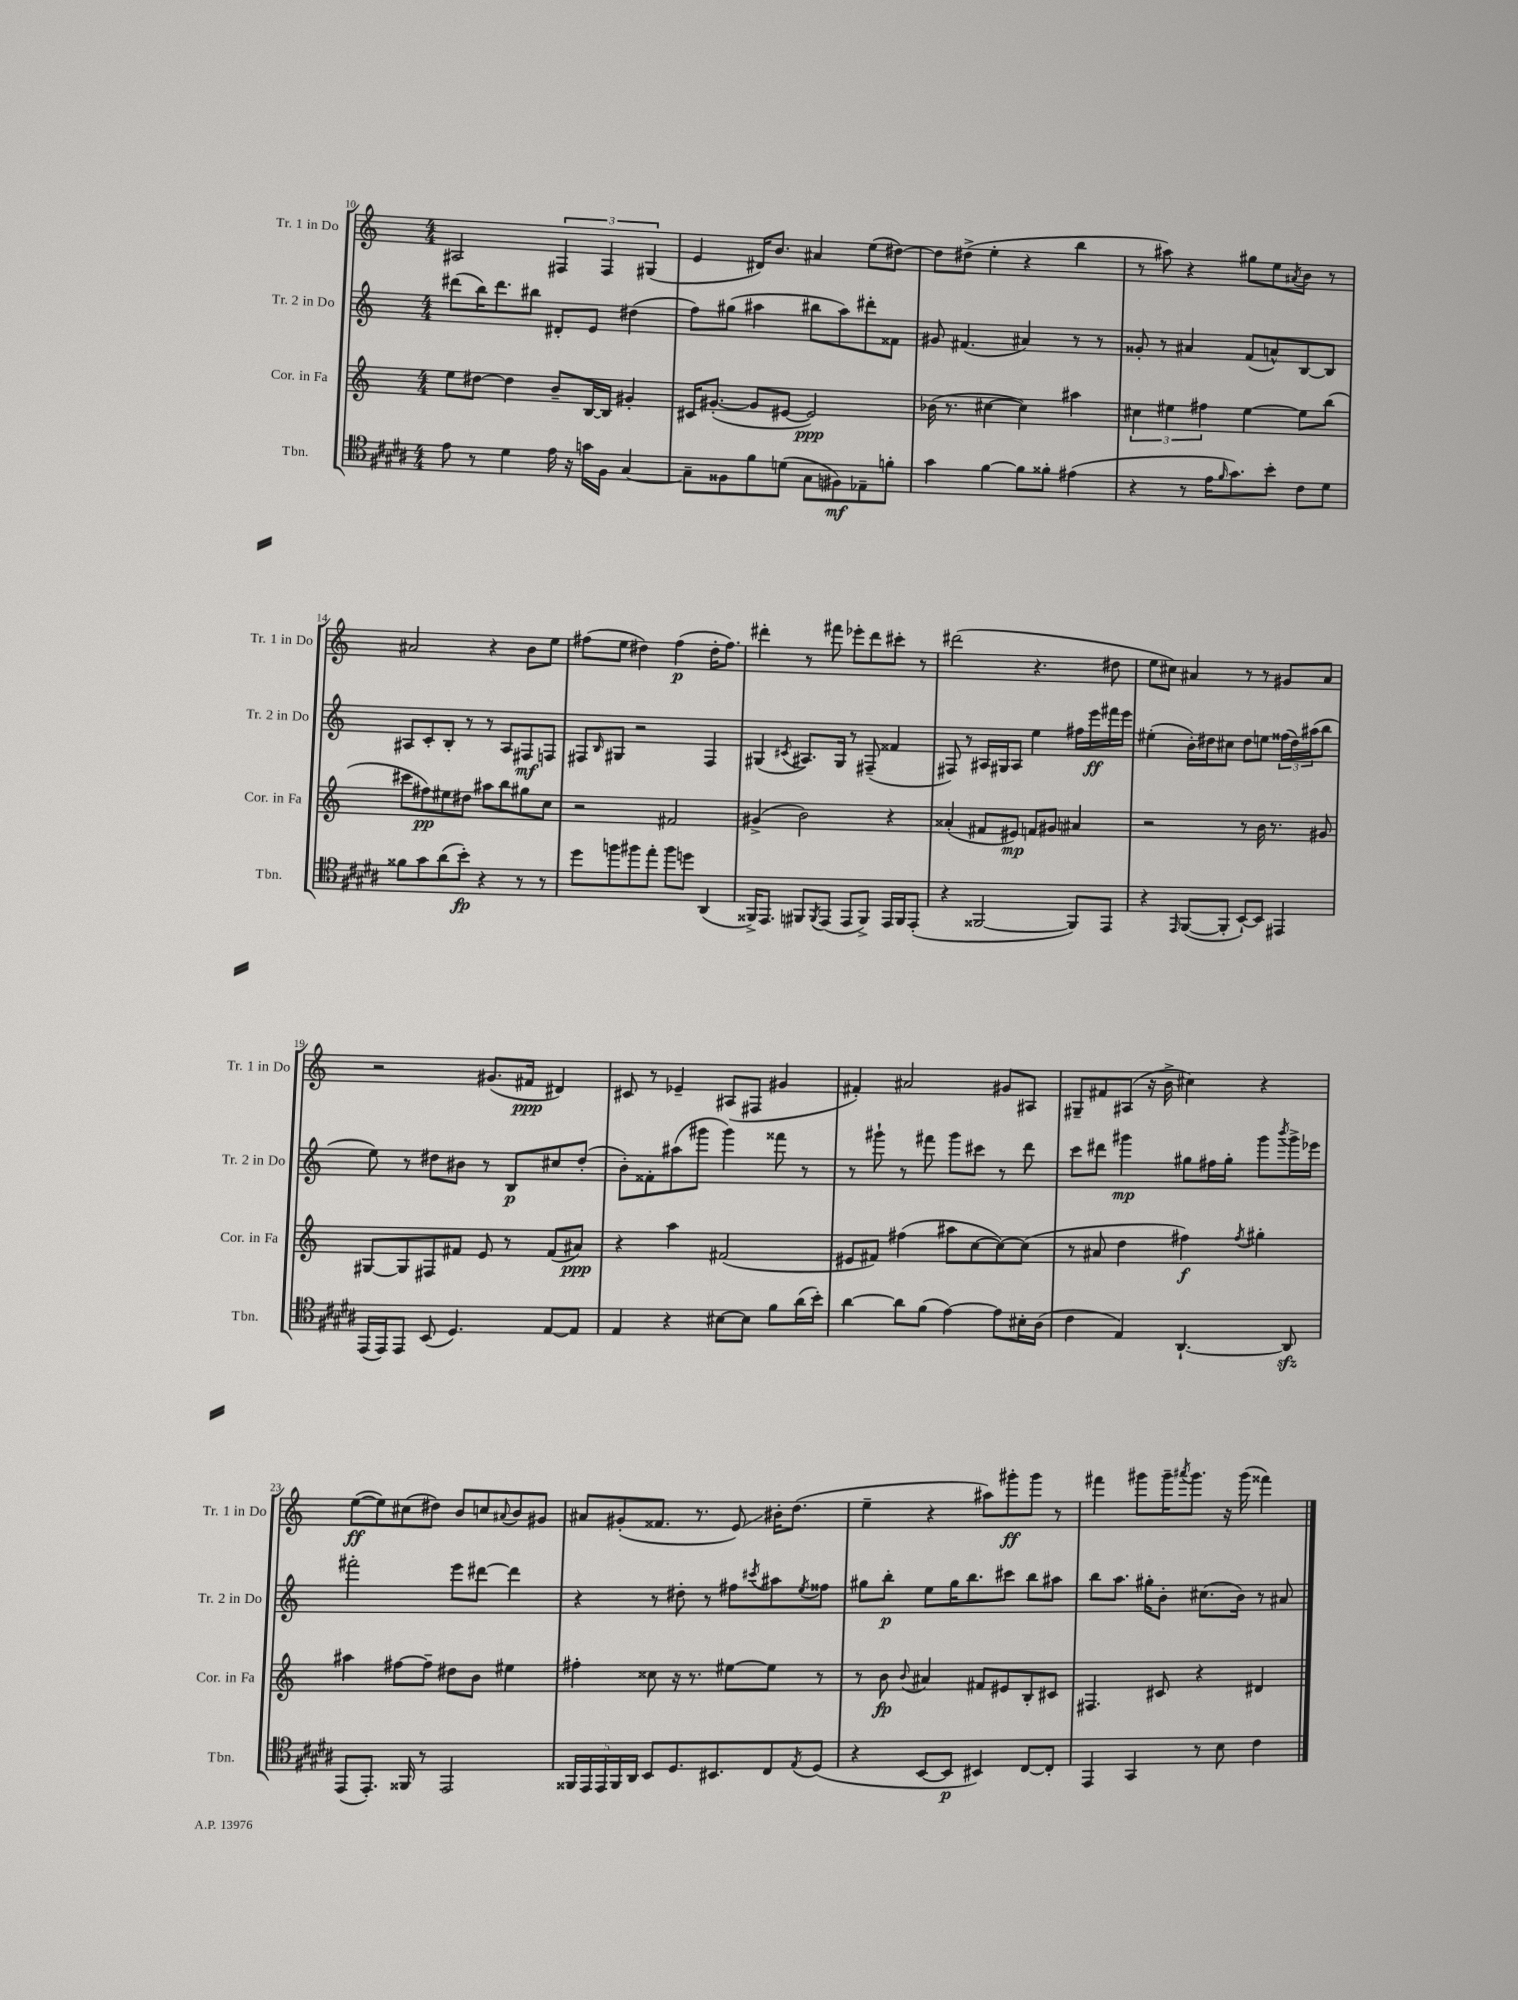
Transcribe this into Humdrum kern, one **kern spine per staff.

**kern	**kern	**kern	**kern
*staff4	*staff3	*staff2	*staff1
*clefC4	*clefG2	*clefG2	*clefG2
*k[f#c#g#d#a#]	*k[]	*k[]	*k[]
*M4/4	*M4/4	*M4/4	*M4/4
8e	8ee	(8ddd#	2A#
8r	[8dd#	16bb)	.
.	.	8.ddd#	.
4d#	4dd#]	.	.
.	.	8bb#	.
16e	8b~	8d#'	6F#
16r	.	.	.
16g	[16B	8e	.
.	.	.	6F#
16F#	16B]	.	.
[4G#	4g#'	(4dd#	.
.	.	.	(6G#
=	=	=	=
8G#~]	16c#	8ff)	4e
.	([8.g#'	.	.
8F##	.	(8gg#	.
8f#	8g#]	4aa#	16d#)
.	.	.	8.b
(8d	[8e#	.	.
8G#	2e#])	8bb#	4a#
8F#)	.	8aa#)	.
8E-~	.	8ddd#'	(8ee
8f'	.	8f##	[8dd#)
=	=	=	=
4g#	(16b-	8g#	8dd#]
.	8.r	.	.
.	.	(4.f#	(8dd#^
[4f#	[4cc#	.	4ee'
8f#]	4cc#])	4a#)	4r
8f##'	.	.	.
(4e#	4aa#	8r	4bb
.	.	8r	.
=	=	=	=
4r	6cc#	8g##'	8r
.	.	8r	8aa#)
.	6ee#	.	.
8r	.	4a#	4r
.	6ff#	.	.
16e	.	.	.
16qqf#	.	.	.
8.g#)	.	.	.
.	[4ee#	(8f	8gg#
8b'	.	8a^^)	8ee
.	.	.	8qa#
8c#	8ee#]	[8B	8b
8d#	(8bb	8B]	8r
=	=	=	=
8f##	8ccc#	8A#	2a#
8g#	8ff#)	8c'	.
(8a#	8ee#	8B'	.
8b')	8dd#	8r	.
4r	8aa#	8r	4r
.	8bb	8A#	.
8r	8gg#	8F#	8b
8r	8cc	8F	8ee
=	=	=	=
8dd#	2r	8F#	(8ff#
.	.	16qqB	.
8ff	.	8G#	8ee
8ff#	.	2r	4dd#)
8ee'	.	.	.
8ff#	2f#	.	(4ff#
8dd	.	.	.
(4AA#	.	4F#	16dd#'
.	.	.	8.ff#)
=	=	=	=
16FF##^)	(4g#^	(4G#	4ddd#'
8.EE	.	.	.
.	.	8qc#	.
8FF#	2b)	8.A#)	8r
8qFF#	.	.	.
(8EE	.	.	8fff#
.	.	16G#	.
8EE	.	8r	8eee-'
8FF#^)	.	(8F#~	8ddd#
16EE	4r	4f##	8ccc#'
16FF#	.	.	.
(8EE'	.	.	8r
=	=	=	=
4r	(4a##'	8F#)	(2ddd#
.	.	8r	.
[2FF##	8f#	16A#	.
.	.	16G#	.
.	8e#)	8A#	.
.	8f	4ee	4.r
.	8g#	.	.
8FF##])	4a#	16ff#	.
.	.	16eee	.
8EE	.	16fff#	8dd#
.	.	16eee	.
=	=	=	=
4r	2r	(4ee#'	8ee
.	.	.	8cc#)
16qqEE	.	.	.
([8FF#	.	16b')	4a#
.	.	16dd#	.
8FF#']	.	8cc#	.
[8BB`)	8r	8dd#	8r
8BB]	16b	8ee	8r
.	8.r	.	.
4EE#	.	(24ff##	8g#
.	.	24dd#)	.
.	.	(24aa#	.
.	8g#	8bb	8a#
=	=	=	=
(16EE	[8G#	8ee)	2r
16EE)	.	.	.
8EE	8G#]	8r	.
(8BB	8F#	8dd#	.
4.D#)	8f#	8b#	.
.	8e	8r	(8.g#
.	8r	8B	.
.	.	.	16f#
[8E	(8f#	8cc#	4d#)
8E]	8a#)	(8dd#'	.
=	=	=	=
4E	4r	8b')	8c#
.	.	8f##'	8r
4r	4aa	(8aa#	4e-~
.	.	8ggg#	.
[8B#	(2f#	4ggg#)	(8A#
8B#]	.	.	8F#
8f#	.	8fff##	4g#
(16a#	.	8r	.
16b')	.	.	.
=	=	=	=
[4a#	8e#	8r	4f#')
.	8f#)	8ggg#`	.
8a#]	(4ff#	8r	2a#
(8f#	.	8fff#	.
[4e)	8aa#	8ggg#	.
.	[8cc	8ccc#	.
8e]	8cc_)	8r	8g#
16B#'	(8cc]	8ddd	8A#
(16A#	.	.	.
=	=	=	=
4c#	8r	8ccc	8G#~
.	8a#	8ddd#	8f#
4E)	4dd	4ggg#	(8A#
.	.	.	16r
.	.	.	16b^
[4.AA#`	4ff#)	8gg#	4cc#)
.	.	16ff#	.
.	.	16gg#'	.
.	8qff#	.	.
.	4gg#'	8ggg#	4r
.	.	8qbbb	.
8AA#]	.	16ggg#^	.
.	.	16eee-	.
=	=	=	=
(8EE	4aa#	2fff#'	([8ee
8.EE')	.	.	8ee])
.	[8ff#	.	(8cc#
16FF##	.	.	.
8r	8ff#~]	.	8dd#)
2EE	8dd#	8eee	8b
.	8b	[8ddd#	8cc
.	.	.	8qqa#
.	4ee#	4ddd#]	8b
.	.	.	8g#
=	=	=	=
20FF##	4ff#'	4r	8a#
20EE	.	.	.
20EE	.	.	.
.	.	.	(8g#'
20FF##	.	.	.
20AA#	.	.	.
8BB	8cc##	8r	8.f##
8.D#	16r	8dd#'	.
.	8.r	.	8.r
.	.	8r	.
8.BB#	.	.	.
.	[8ee#	8ff#	8e)
.	.	8qccc#	.
8C#	8ee#]	8aa#	16b#'
.	.	.	(8.dd
8qE	.	8qee	.
(8D#	8r	8ff##	.
=	=	=	=
4r	8r	8gg#	4ee~
.	8b	8bb'	.
.	8qqb	.	.
[8BB	4a#	8ee	4r
8BB]	.	16gg#	.
.	.	8.bb	.
4BB#)	8f#	.	8aa#)
.	8e#	8ccc#	8ggg#'
[8C#	8B'	8bb	8ggg#
8C#']	8c#	8aa#	8r
=	=	=	=
4EE	4.F#	8bb	4fff#
.	.	8.aa	.
4GG#	.	.	8ggg#
.	.	16gg#'	.
.	8c#	8b'	16ggg#~
.	.	.	8qaaa#
.	.	.	8.ggg#
8r	4r	(8.cc#	.
8B	.	.	16r
.	.	16b)	(16ggg#
4c#	4d#	8r	4fff##)
.	.	8a#	.
==	==	==	==
*-	*-	*-	*-
